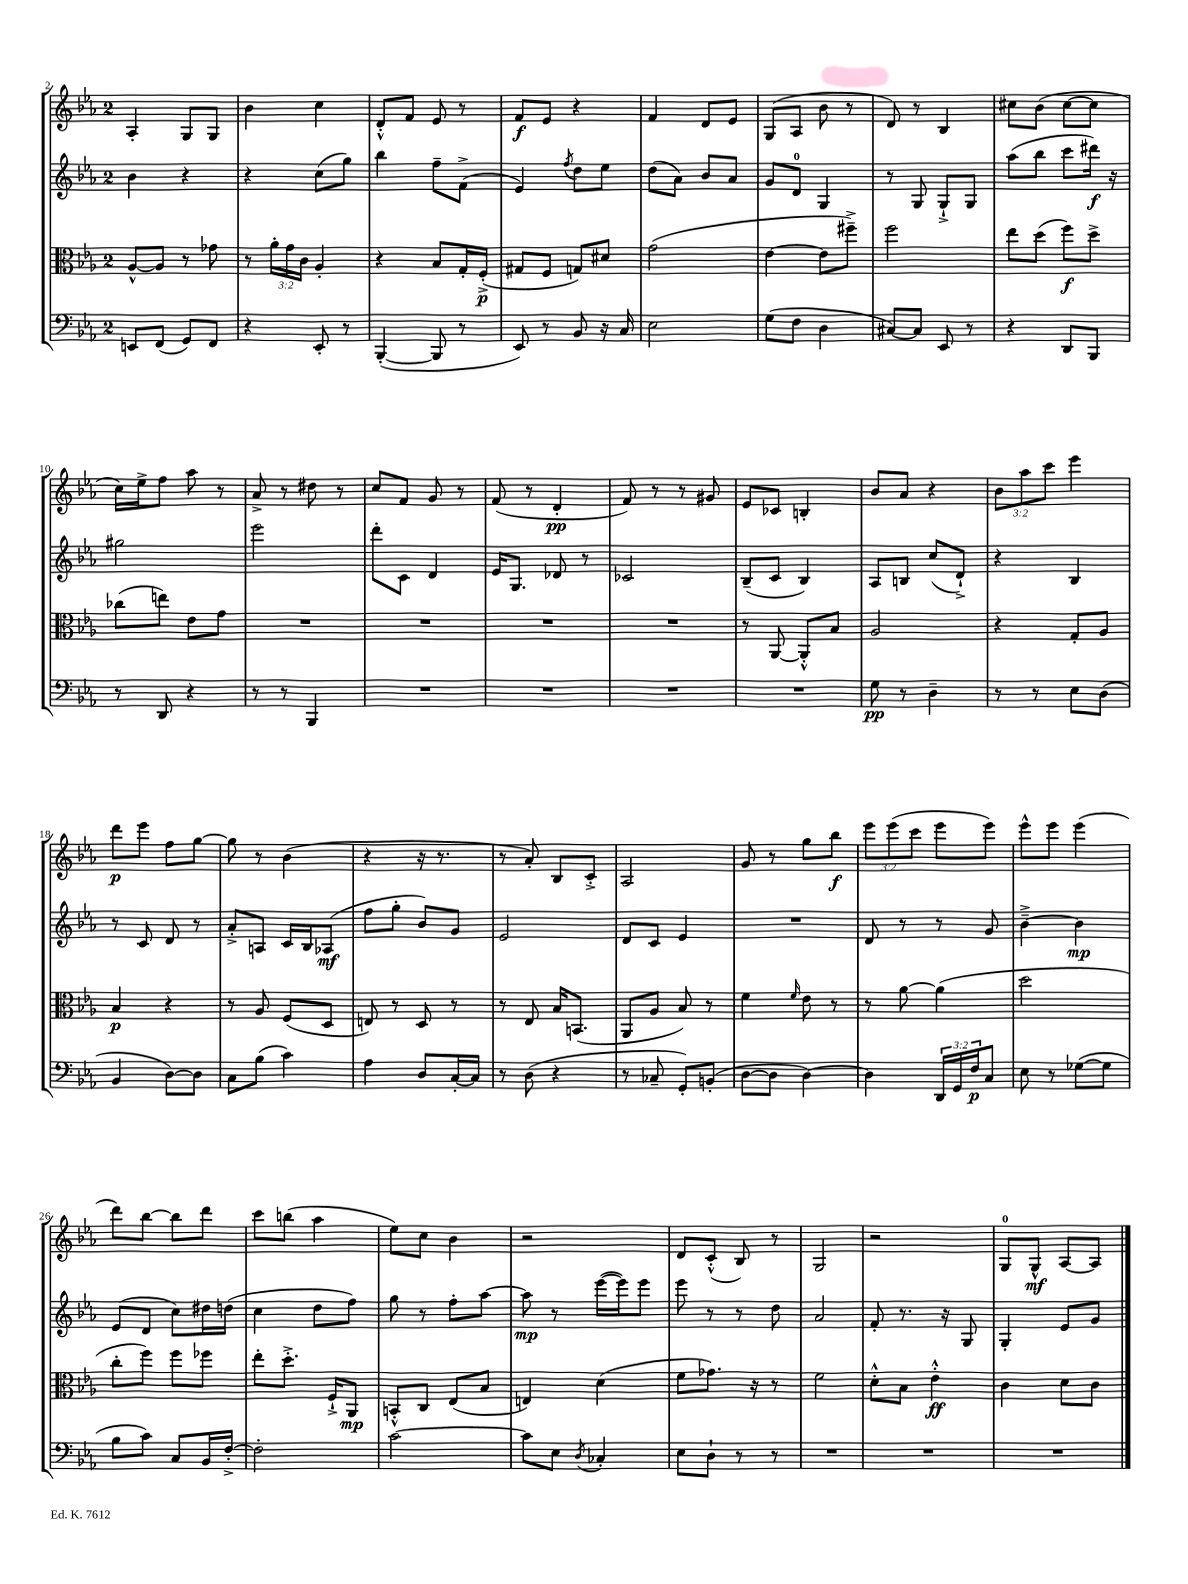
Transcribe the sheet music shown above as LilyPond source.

<<
\new StaffGroup <<
\new Staff = "s0" {
    \clef treble \key ees \major \once \override Staff.TimeSignature.style = #'single-digit \time 2/4 \override Staff.TupletNumber.text = #tuplet-number::calc-fraction-text
    aes4-. g8 g8 |
    bes'4 c''4 |
    d'8-.-^ f'8 ees'8 r8 |
    f'8\f ees'8 r4 |
    f'4 d'8 ees'8 |
    g8( aes8 bes'8 r8 |
    d'8) r8 bes4 |
    cis''8 bes'8( cis''8~ cis''8 |
    c''16) ees''16-> f''8 aes''8 r8 |
    aes'8-> r8 dis''8 r8 |
    c''8 f'8 g'8 r8 |
    f'8( r8 d'4-.\pp |
    f'8) r8 r8 gis'8 |
    ees'8 ces'8 b4-. |
    bes'8 aes'8 r4 |
    \tuplet 3/2 { bes'8 aes''8 c'''8 } ees'''4 |
    d'''8\p ees'''8 f''8 g''8~ |
    g''8 r8 bes'4( |
    r4 r16 r8. |
    r8 aes'8-.) bes8 c'8-.-> |
    aes2 |
    g'8 r8 g''8 bes''8\f |
    \tuplet 3/2 { ees'''8 ees'''8( c'''8 } ees'''8 ees'''8) |
    ees'''8-^ ees'''8 ees'''4( |
    d'''8) bes''8~ bes''8 d'''8 |
    c'''8 b''8( aes''4 |
    ees''8) c''8 bes'4 |
    r2 |
    d'8 c'8-.-^( bes8) r8 |
    g2 |
    r2 |
    g8-0 g8-^\mf aes8~ aes8 \bar "|." |
}
\new Staff = "s1" {
    \clef treble \key ees \major \once \override Staff.TimeSignature.style = #'single-digit \time 2/4
    bes'4 r4 |
    r4 c''8( g''8) |
    bes''4 f''8-- f'8->( |
    ees'4) \acciaccatura { f''8 } d''8 ees''8 |
    d''8( aes'8) bes'8 aes'8 |
    g'8 d'8-0 g4 |
    r8 g8 g8-!-> g8 |
    aes''8( bes''8 c'''8 dis'''16\f) r16 |
    gis''2 |
    ees'''2 |
    d'''8-. c'8 d'4 |
    ees'16 g8. des'8 r8 |
    ces'2 |
    bes8--( c'8 bes4) |
    aes8 b8 c''8( d'8-!->) |
    r4 bes4 |
    r8 c'8 d'8 r8 |
    aes'8-.-> a8 c'16 bes16 aes8\mf( |
    f''8 g''8-. bes'8) g'8 |
    ees'2 |
    d'8 c'8 ees'4 |
    R2 |
    d'8 r8 r8 g'8 |
    bes'4~---> bes'4\mp |
    ees'8( d'8 c''8) dis''16 d''16( |
    c''4 d''8 f''8) |
    g''8 r8 f''8-. aes''8~ |
    aes''8\mp r8 ees'''16~( ees'''16) ees'''8 |
    ees'''8 r8 r8 d''8 |
    aes'2 |
    f'8-. r8. r16 g8 |
    g4-. ees'8 g'8 \bar "|." |
}
\new Staff = "s2" {
    \clef alto \key ees \major \once \override Staff.TimeSignature.style = #'single-digit \time 2/4 \override Staff.TupletNumber.text = #tuplet-number::calc-fraction-text
    aes8~-^ aes8 r8 ges'8 |
    r8 \tuplet 3/2 { aes'16-. g'16 c'16 } aes4-. |
    r4 bes8 g16-. f16-.->\p( |
    gis8 f8 g8) dis'8 |
    g'2( |
    ees'4~ ees'8 fis''8--->) |
    f''2 |
    ees''8 d''8( f''8\f) d''8-> |
    ces''8( e''8) ees'8 g'8 |
    R2 |
    R2 |
    R2 |
    R2 |
    r8 aes,8~ aes,8-.-^ bes8 |
    aes2 |
    r4 g8-. aes8 |
    bes4\p r4 |
    r8 aes8 f8( d8 |
    e8) r8 d8 r8 |
    r8 ees8 bes16 b,8.( |
    aes,8 aes8 bes8) r8 |
    f'4 \grace { f'16 } ees'8 r8 |
    r8 aes'8~ aes'4( |
    d''2 |
    c''8-. f''8) f''8 fes''8 |
    ees''8-. d''8.-.-> f16-!-> aes,8\mp |
    b,8-.-^ c8 ees8( bes8 |
    e4) d'4( |
    f'8 ges'8.) r16 r8 |
    f'2 |
    d'8-.-^ bes8 ees'4-.-^\ff |
    c'4 d'8 c'8 \bar "|." |
}
\new Staff = "s3" {
    \clef bass \key ees \major \once \override Staff.TimeSignature.style = #'single-digit \time 2/4 \override Staff.TupletNumber.text = #tuplet-number::calc-fraction-text
    e,8 f,8( g,8) f,8 |
    r4 ees,8-. r8 |
    bes,,4~-.( bes,,8 r8 |
    ees,8) r8 bes,8 r16 c16 |
    ees2 |
    g8( f8 d4 |
    cis8~) cis8 ees,8 r8 |
    r4 d,8 bes,,8 |
    r8 d,8 r4 |
    r8 r8 bes,,4 |
    R2 |
    R2 |
    R2 |
    R2 |
    g8\pp r8 d4-- |
    r8 r8 ees8 d8( |
    bes,4 d8~) d8 |
    c8 bes8( c'4) |
    aes4 d8 c16~-. c16 |
    r8 d8( r4 |
    r8 ces8-- g,8-.) b,8-.( |
    d8~ d8 d4~) |
    d4 \tuplet 3/2 { d,16 g,16 f16\p } c8 |
    ees8 r8 ges8~( ges8 |
    bes8 c'8) c8 bes,16 f16~-.-> |
    f2-. |
    c'2~ |
    c'8 ees8 \acciaccatura { d8 } ces4-. |
    ees8 d8-! r8 r8 |
    R2 |
    R2 |
    R2 \bar "|." |
}
>>
>>
\layout { \context { \Score currentBarNumber = #2 } }
